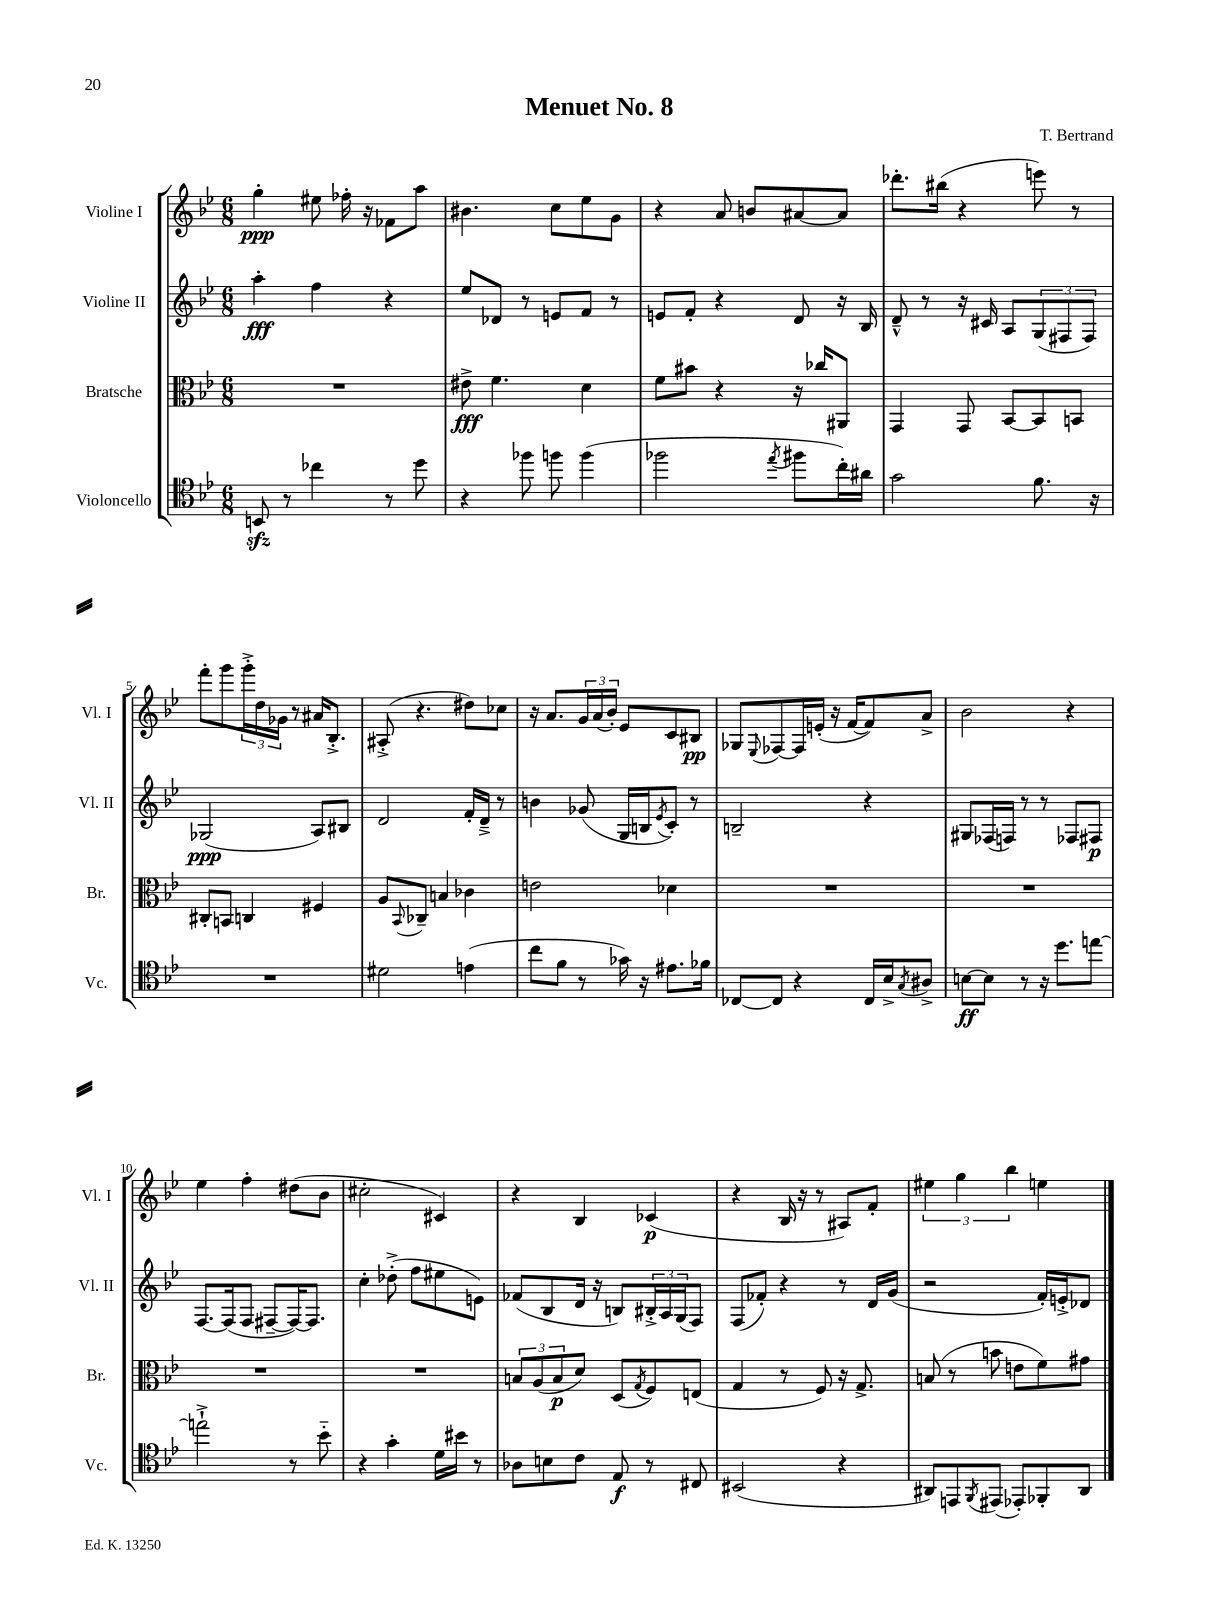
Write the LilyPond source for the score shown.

\header { title = "Menuet No. 8" composer = "T. Bertrand" }
<<
\new StaffGroup <<
\new Staff = "s0" \with { instrumentName = "Violine I" shortInstrumentName = "Vl. I" } {
    \clef treble \key bes \major \numericTimeSignature \time 6/8
    g''4-.\ppp eis''8 fes''16-. r16 fes'8 a''8 |
    bis'4. c''8 ees''8 g'8 |
    r4 a'8 b'8 ais'8~ ais'8 |
    des'''8.-. bis''16( r4 e'''8) r8 |
    f'''8-. g'''8 \tuplet 3/2 { g'''16-.-> d''16 ges'16 } r8 ais'16 bes8.-.-> |
    ais8-.->( r4. dis''8) ces''8 |
    r16 a'8. \tuplet 3/2 { g'16 a'16( bes'16-.) } ees'8 c'8 bis8\pp |
    ges8 \appoggiatura { ees8 } fes8~ fes16 e'16-.( r16 f'16~ f'8) a'8-> |
    bes'2 r4 |
    ees''4 f''4-. dis''8( bes'8 |
    cis''2-. cis'4) |
    r4 bes4 ces'4\p( |
    r4 bes16 r16 r8 ais8) f'8-. |
    \tuplet 3/2 { eis''4 g''4 bes''4 } e''4 \bar "|." |
}
\new Staff = "s1" \with { instrumentName = "Violine II" shortInstrumentName = "Vl. II" } {
    \clef treble \key bes \major \numericTimeSignature \time 6/8
    a''4-.\fff f''4 r4 |
    ees''8 des'8 r8 e'8 f'8 r8 |
    e'8 f'8-. r4 d'8 r16 bes16 |
    d'8---^ r8 r16 cis'16 a8 \tuplet 3/2 { g8( fis8 fis8) } |
    ges2\ppp( a8) bis8 |
    d'2 f'16-. d'16---> r8 |
    b'4 ges'8( g16 b16 \acciaccatura { ees'8 } c'8-.) r8 |
    b2-- r4 |
    gis8 fes16( f16) r8 r8 fes8 fis8\p |
    f8.~ f16( f8 fis8~-- fis16~) fis8. |
    c''4-. des''8-.->( f''8 eis''8 e'8) |
    fes'8( bes8 d'16 r16 b8) \tuplet 3/2 { bis16-.-> a16 g16( } f8) |
    f8( fes'8-.) r4 r8 d'16 g'16( |
    r2 f'16-.) e'16-.-> des'8 \bar "|." |
}
\new Staff = "s2" \with { instrumentName = "Bratsche" shortInstrumentName = "Br." } {
    \clef alto \key bes \major \numericTimeSignature \time 6/8
    R2. |
    eis'8->\fff f'4. d'4 |
    f'8 bis'8 r4 r16 ces''16 ais,8 |
    g,4 g,8 bes,8~ bes,8 b,8 |
    cis8-. b,8 c4 fis4 |
    a8 \appoggiatura { bes,8 } ces8-- b4 ces'4 |
    e'2 des'4 |
    R2. |
    R2. |
    R2. |
    R2. |
    \tuplet 3/2 { b8 a8( b8\p } d'8) d8( \acciaccatura { g8 } f8) e8( |
    g4 r8 f8) r16 g8.-> |
    b8( r8 b'8 e'8 f'8) gis'8 \bar "|." |
}
\new Staff = "s3" \with { instrumentName = "Violoncello" shortInstrumentName = "Vc." } {
    \clef tenor \key bes \major \numericTimeSignature \time 6/8
    b,8\sfz r8 ces''4 r8 d''8 |
    r4 fes''8 f''8 f''4( |
    fes''2 \acciaccatura { ees''8 } fis''8 c''16-.) ais'16 |
    g'2 f'8. r16 |
    R2. |
    dis'2 e'4( |
    c''8 f'8 r8 ges'16) r16 eis'8. fes'16 |
    ces8~ ces8 r4 ces16 bes16-> \acciaccatura { g8 } ais8-> |
    b8~\ff b8 r8 r16 d''8. e''8~ |
    e''2-!-> r8 bes'8-_ |
    r4 g'4-. d'16 bis'16 r8 |
    aes8 b8 c'8 ees8\f r8 cis8 |
    bis,2( r4 |
    ais,8) e,8 \acciaccatura { f,8 } eis,8( ees,8-.) fes,8-. ais,8 \bar "|." |
}
>>
>>
